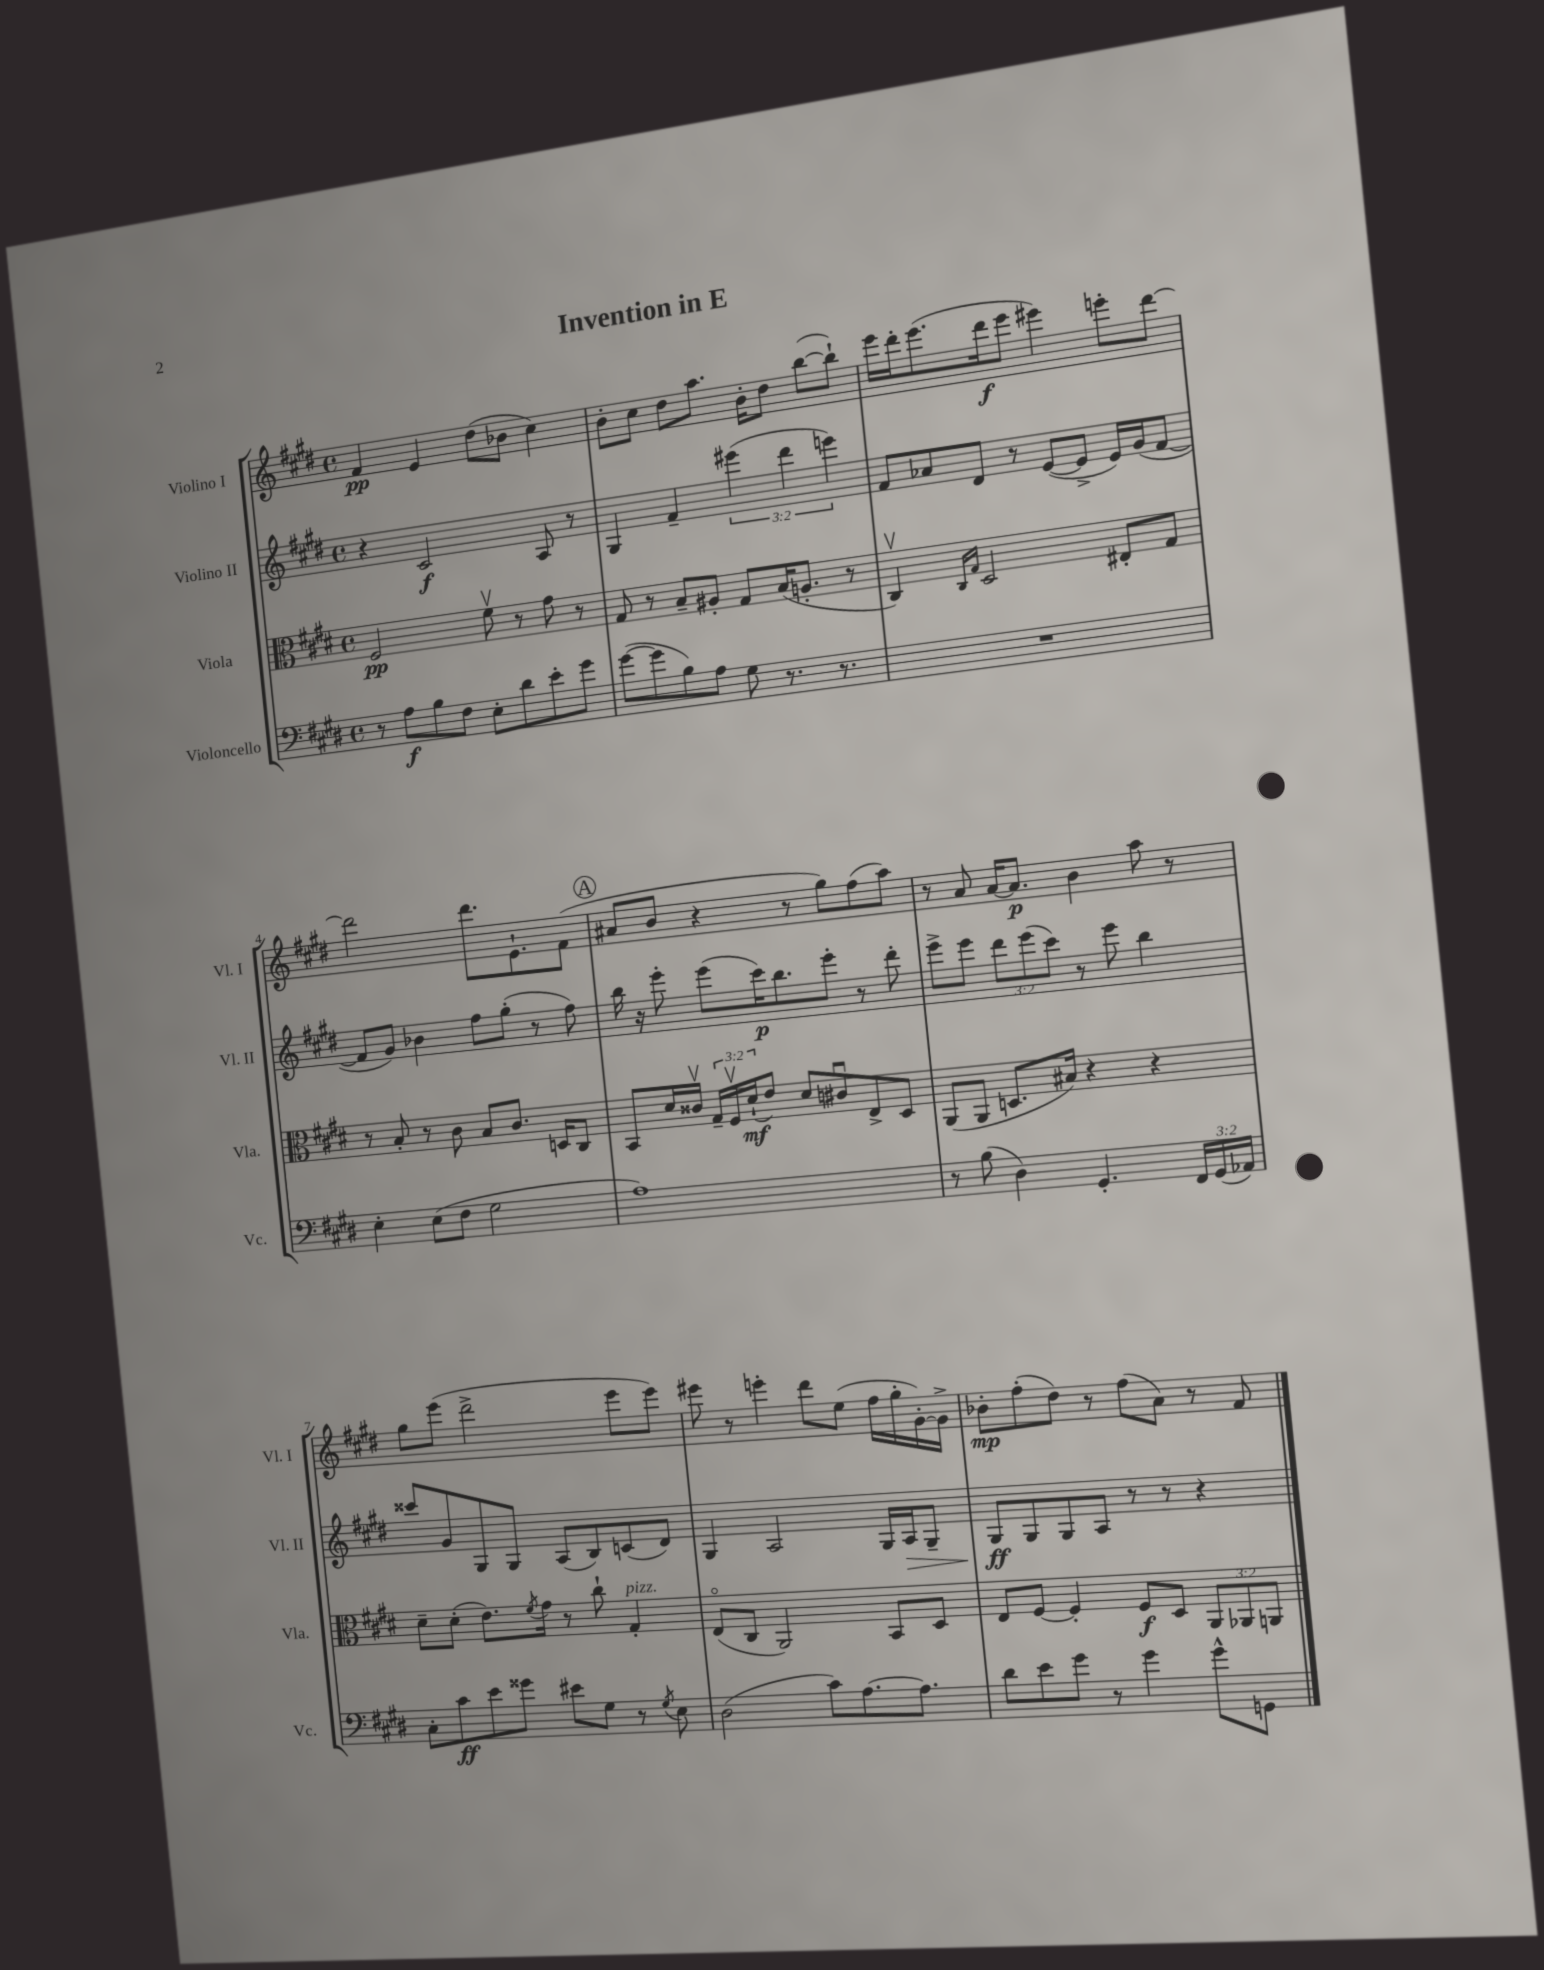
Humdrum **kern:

**kern	**kern	**kern	**kern
*staff4	*staff3	*staff2	*staff1
*clefF4	*clefC3	*clefG2	*clefG2
*k[f#c#g#d#]	*k[f#c#g#d#]	*k[f#c#g#d#]	*k[f#c#g#d#]
*M4/4	*M4/4	*M4/4	*M4/4
*met(c)	*met(c)	*met(c)	*met(c)
8r	2F#	4r	4f#
8A	.	.	.
8B	.	2c#	4e
8F#	.	.	.
8E'	8f#v	.	(8dd#
8d#	8r	.	8b-
8e'	8g#	8A	4cc#)
8g#	8r	8r	.
=	=	=	=
([8g#	8G#	4G#	8b'
8g#]	8r	.	8cc#
8B)	8B~	4f#~	8dd#
8A	8A#'	.	8.aa
8G#	8G#	(6eee#	.
.	.	.	16b'
8.r	(16B	.	8dd#
.	.	6ddd#	.
.	8.A'	.	.
.	.	.	([8bb
8.r	.	.	.
.	.	6eee)	.
.	8r	.	8bb`])
=	=	=	=
1r	4C#v)	8f#	16eee
.	.	.	16ddd#'
.	.	8a-	(8.eee
.	16qqC#	.	.
.	16qqG#	.	.
.	2D#	8d#	.
.	.	.	16ddd#
.	.	8r	8eee
.	.	([8e	4eee#)
.	.	8e^]	.
.	8E#'	16e)	8eee'
.	.	(16g#	.
.	8G#	[8f#	[8ddd#
=	=	=	=
4E'	8r	8f#]	2ddd#]
.	8B'	8g#)	.
(8E	8r	4b-	.
8F#	8c#	.	.
2G#	8B	8ff#	8.ddd#
.	8.c#	(8gg#'	.
.	.	.	8.e`
.	.	8r	.
.	16D	.	.
.	8C#	8ff#)	(8f#
=	=	=	=
1A)	8BB	16bb	8a#
.	.	16r	.
.	16d#	8eee'	8b
.	16c##v	.	.
.	24G#~	(8eee	4r
.	24F#v	.	.
.	(24d#`	.	.
.	8e)	16ccc#)	.
.	.	8.bb	.
.	8d#	.	8r
.	8c#u	8eee'	8gg#)
.	8E^	8r	(8ff#
.	8D#	8ddd#'	8aa)
=	=	=	=
8r	(8AA	8eee^	8r
(8B	8AA	8eee	8a
4D#)	8.D	12ddd#	[16a
.	.	.	8.a]
.	.	(12eee	.
.	.	12ccc#)	.
.	16B#)	.	.
4.GG#'	4r	8r	4b
.	.	8eee	.
.	4r	4bb	8aa
24FF#	.	.	8r
(24GG#	.	.	.
24AA-)	.	.	.
=	=	=	=
8C#'	8d#~	8ccc##	8gg#
8c#	(8d#'	8g#	(8eee
8e	8.e)	8G#	2ddd#^
8g##	.	8G#	.
.	8qf#	.	.
.	16g#	.	.
8e#	8r	(8A	.
8G#	8cc#`	8B)	.
8r	4G#'	(8c	8eee
8qG#	.	.	.
8E	.	8d#)	8eee)
=	=	=	=
(2D#	(8Eo	4G#	8eee#
.	8C#	.	8r
.	2AA)	2A	4eee'
8c#)	.	.	8ddd#
[8.A	.	.	(8ee
.	8BB	16G#	16ff#
8.A]	.	16A	16gg#'
.	8D#	8G#~	[16g#')
.	.	.	16g#^]
=	=	=	=
8d#	8E	8G#	8b-'
8e	[8F#	8G#	(8ff#'
8g#	4F#']	8G#	8dd#)
8r	.	8A	8r
4g#	8F#	8r	(8ff#
.	8D#	8r	8a)
8g#^^	12AA	4r	8r
.	12AA-	.	.
8GG	.	.	8f#
.	12AA	.	.
==	==	==	==
*-	*-	*-	*-
